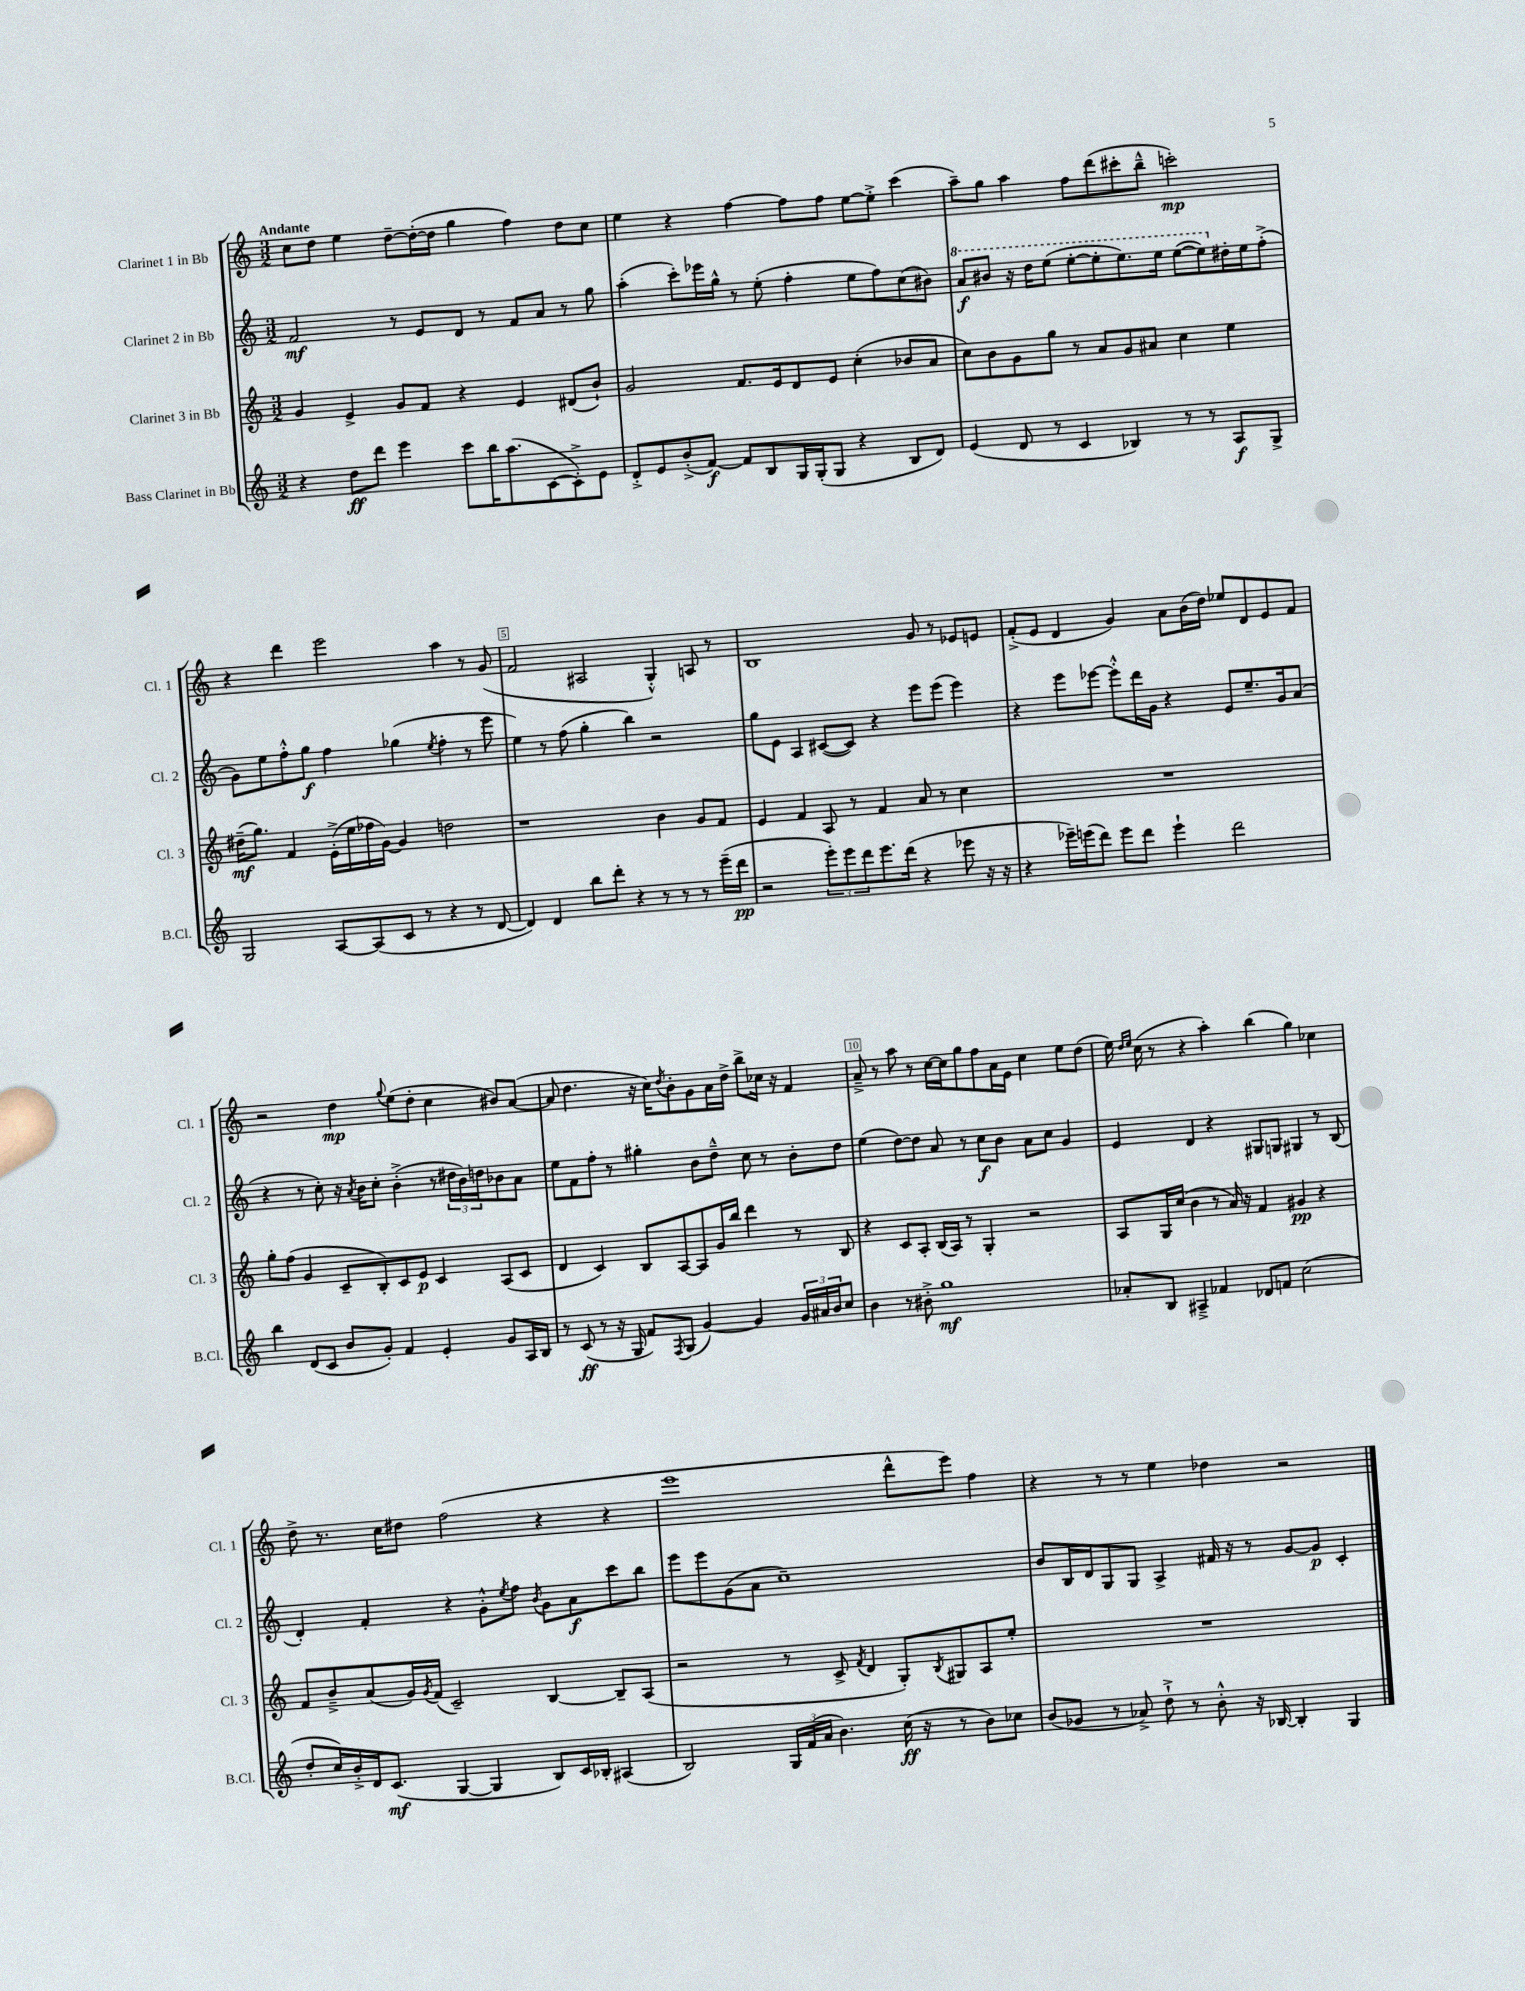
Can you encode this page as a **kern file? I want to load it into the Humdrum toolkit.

**kern	**dynam	**kern	**dynam	**kern	**dynam	**kern	**dynam
*part4	*part4	*part3	*part3	*part2	*part2	*part1	*part1
*staff4	*staff4	*staff3	*staff3	*staff2	*staff2	*staff1	*staff1
*I"Bass Clarinet in Bb	*	*I"Clarinet 3 in Bb	*	*I"Clarinet 2 in Bb	*	*I"Clarinet 1 in Bb	*
*I'B.Cl.	*	*I'Cl. 3	*	*I'Cl. 2	*	*I'Cl. 1	*
*clefG2	*	*clefG2	*	*clefG2	*	*clefG2	*
*k[]	*	*k[]	*	*k[]	*	*k[]	*
*M3/2	*	*M3/2	*	*M3/2	*	*M3/2	*
=1	=1	=1	=1	=1	=1	=1	=1
!	!	!	!	!	!	!LO:TX:a:B:t=Andante	!
4r	.	4g/	.	2f/	mf	8cc\L	.
.	.	.	.	.	.	8dd\J	.
8dd\L	ff	4e^/	.	.	.	4ee\	.
8ddd\J	.	.	.	.	.	.	.
4eee\	.	8g/L	.	8r	.	[8dd~\L	.
.	.	8f/J	.	8e/L	.	(16dd'\L_	.
.	.	.	.	.	.	16dd\JJ]	.
8ccc\L	.	4r	.	8d/J	.	4gg\	.
16bb\K	.	.	.	8r	.	.	.
(8.aa\	.	.	.	.	.	.	.
.	.	4e/	.	8f/L	.	4ff\)	.
[8c\	.	.	.	8a/J	.	.	.
8c'^\])	.	(8d#X/L	.	8r	.	8dd\L	.
8e\J	.	8b`/J)	.	8gg\	.	8cc\J	.
=2	=2	=2	=2	=2	=2	=2	=2
8d'^/L	.	2g/	.	(4aa'\	.	4ee\	.
8e/	.	.	.	.	.	.	.
(8b'^/	.	.	.	8ccc'\L)	.	4r	.
[8f/J)	f	.	.	16eee-X\L	.	.	.
.	.	.	.	16gg^^\JJ	.	.	.
8f/L]	.	8.f/L	.	8r	.	[4ff\	.
8B/	.	.	.	(8ee'\	.	.	.
.	.	16e/k	.	.	.	.	.
16G/L	.	8d/	.	4ff'\	.	8ff\L]	.
(16G'/J	.	.	.	.	.	.	.
8G/J	.	8e/J	.	.	.	8ff\J	.
4r	.	(4cc'\	.	8ee\L	.	[8ee\L	.
.	.	.	.	8ff\)	.	8ee'^\J]	.
8B/L	.	8b-X/L	.	(8cc\	.	(4ccc\	.
8d/J)	.	8a/J	.	8b#X\J)	.	.	.
=3	=3	=3	=3	=3	=3	=3	=3
*	*	*	*	*8va	*	*	*
(4e/	.	8cc\L)	.	8aa/L	f	8aa~\L)	.
.	.	8b\	.	8bb#X/J	.	8gg\J	.
8d/	.	8g\	.	16r	.	4aa\	.
.	.	.	.	16ddd\KL	.	.	.
8r	.	8gg\J	.	(8eee\J	.	.	.
4c/	.	8r	.	[8eee'\L	.	8ff\L	.
.	.	8a/L	.	8eee'\]	.	(8ddd\	.
4B-X/)	.	8g/	.	8.eee\)	.	8ccc#X'\	.
.	.	8a#X/J	.	.	.	8bb~^^\J	.
.	.	.	.	16eee\Jk	.	.	.
8r	.	4cc\	.	([8eee\L	.	2cccn'\)	mp
8r	.	.	.	8eee\])	.	.	.
*	*	*	*	*X8va	*	*	*
8A/L	f	4ee\	.	16dd#X'\L	.	.	.
.	.	.	.	16ee\J	.	.	.
8G^/J	.	.	.	(8ff'^\J	.	.	.
!!LO:LB:g=z
=4	=4	=4	=4	=4	=4	=4	=4
2G/	.	(16dd#X~\KL	mf	8g\L)	.	4r	.
.	.	8.gg\J)	.	.	.	.	.
.	.	.	.	8ee\	.	.	.
.	.	4f/	.	8ff'^^\	.	4ddd\	.
.	.	.	.	8gg\J	f	.	.
[8A/L	.	(16e'^\LL	.	4ff\	.	2eee\	.
.	.	16ee\	.	.	.	.	.
(8A/]	.	16ff-X\	.	.	.	.	.
.	.	[16g\JJ)	.	.	.	.	.
8c/J	.	4g/]	.	(4gg-X\	.	.	.
8r	.	.	.	.	.	.	.
.	.	.	.	8qee/	.	.	.
4r	.	2ddn\	.	4ff'\	.	4aa\	.
8r	.	.	.	8r	.	8r	.
[8d/	.	.	.	8eee\	.	(8g/	.
=5	=5	=5	=5	=5	=5	=5	=5
4d/])	.	1r	.	4ee\)	.	2f/	.
4d/	.	.	.	8r	.	.	.
.	.	.	.	(8ff\	.	.	.
8bb\L	.	.	.	4gg'\	.	2A#X/	.
8ddd'\J	.	.	.	.	.	.	.
4r	.	.	.	4bb\)	.	.	.
8r	.	4b\	.	2r	.	4G'^^/)	.
8r	.	.	.	.	.	.	.
8r	.	8g/L	.	.	.	8An/	.
(16eee~\LL	.	8f/J	.	.	.	8r	.
16ddd\JJ	pp	.	.	.	.	.	.
=6	=6	=6	=6	=6	=6	=6	=6
2r	.	4e/	.	8gg\L	.	1B	.
.	.	.	.	8e\J	.	.	.
.	.	4f/	.	4A/	.	.	.
12eee'\L)	.	8A/	.	([8c#X/L	.	.	.
12eee\	.	.	.	.	.	.	.
.	.	8r	.	8c#/J])	.	.	.
12ddd\	.	.	.	.	.	.	.
8.eee\	.	4f/	.	4r	.	.	.
(16ddd\Jk	.	.	.	.	.	.	.
4r	.	8a/	.	8eee\L	.	8g/	.
.	.	8r	.	(8eee\J	.	8r	.
8eee-X\	.	4cc\	.	4eee\)	.	8e-X/L	.
16r	.	.	.	.	.	8en/J	.
16r	.	.	.	.	.	.	.
=7	=7	=7	=7	=7	=7	=7	=7
4r	.	1.r	.	4r	.	(8f'^/L	.
.	.	.	.	.	.	8e/J	.
16eee-X~\LL)	.	.	.	8eee\L	.	4d/	.
(16eeen\J	.	.	.	.	.	.	.
8ddd\J)	.	.	.	[8eee-X\J	.	.	.
8eee\L	.	.	.	8eee-'^^\L]	.	4g/)	.
8ddd\J	.	.	.	16ddd\L	.	.	.
.	.	.	.	16g\JJ	.	.	.
4eee`\	.	.	.	4r	.	8a\L	.
.	.	.	.	.	.	(16b\L	.
.	.	.	.	.	.	16dd\JJ)	.
2ddd\	.	.	.	8e/L	.	8ee-X/L	.
.	.	.	.	8.ee~/	.	8d/	.
.	.	.	.	.	.	8e/	.
.	.	.	.	16g/k	.	.	.
.	.	.	.	(8a/J	.	8f/J	.
!!LO:LB:g=z
=8	=8	=8	=8	=8	=8	=8	=8
4bb\	.	8gg'\L	.	4r	.	2r	.
.	.	(8ff\J	.	.	.	.	.
(8d/L	.	4g/	.	8r	.	.	.
8c/J	.	.	.	8cc'\)	.	.	.
8b/L	.	8c~/L	.	16r	.	4dd\	mp
.	.	.	.	8qa/	.	.	.
.	.	.	.	16b\KL	.	.	.
8g'/J)	.	8B'/)	.	8cc'\J	.	.	.
.	.	.	.	.	.	8qqgg/	.
4f/	.	8c/	.	(4b'^\	.	(8ee\L	.
.	.	8e/J	p	.	.	8dd'\J	.
4e'/	.	4c/	.	8r	.	4cc\	.
.	.	.	.	24dd#X\LL	.	.	.
.	.	.	.	24b\)	.	.	.
.	.	.	.	24ddn\J	.	.	.
8g/L	.	(8A/L	.	8b-X\	.	8b#X/L)	.
16A/L	.	8c/J	.	8a\J	.	([8a/J	.
16B/JJ	.	.	.	.	.	.	.
=9	=9	=9	=9	=9	=9	=9	=9
8r	.	4d/	.	8ee\L	.	8a/]	.
(8c/	ff	.	.	8f\	.	4.dd\	.
8r	.	4c/)	.	8ff'\J	.	.	.
16r	.	.	.	8r	.	.	.
16G/	.	.	.	.	.	.	.
8f/L)	.	8B/L	.	4gg#X'\	.	16r	.
.	.	.	.	.	.	16cc\KL)	.
8qF/	.	.	.	.	.	8qdd/	.
(8G/J	.	[8A/	.	.	.	8b'\	.
[4g/)	.	8A/]	.	8b\L	.	8g\	.
.	.	16g/L	.	8dd~^^\J	.	16a\L	.
.	.	16bb/JJ	.	.	.	16dd^\JJ	.
4g/]	.	4ddd\	.	8cc\	.	8bb^\L	.
.	.	.	.	8r	.	16cc-X\Jk	.
.	.	.	.	.	.	16r	.
24g/LL	.	8r	.	8b'\L	.	4f/	.
24a#X/	.	.	.	.	.	.	.
24b/J	.	.	.	.	.	.	.
8cc/J	.	8B/	.	8dd\J	.	.	.
=10	=10	=10	=10	=10	=10	=10	=10
4b\	.	4r	.	(4ee\	.	8a~^/	.
.	.	.	.	.	.	8r	.
8r	.	8c/L	.	[8dd\L)	.	8aa\	.
8b#X'^\	.	8A'/J	.	8dd\J]	.	8r	.
1gg	mf	(16B/LL	.	8a/	.	[16cc\LL	.
.	.	16A/JJ)	.	.	.	16cc\J]	.
.	.	8r	.	8r	.	8gg\	.
.	.	4G'/	.	8cc\L	f	8ff\	.
.	.	.	.	8b\J	.	16a\L	.
.	.	.	.	.	.	16e\JJ	.
.	.	2r	.	8a\L	.	4cc\	.
.	.	.	.	8cc\J	.	.	.
.	.	.	.	4g/	.	8ee\L	.
.	.	.	.	.	.	(8dd\J	.
=11	=11	=11	=11	=11	=11	=11	=11
8a-X'/L	.	8A/L	.	4e/	.	16ee\)	.
.	.	.	.	.	.	16qqdd/LL	.
.	.	.	.	.	.	16qqee/JJ	.
.	.	.	.	.	.	(16cc\	.
8B/J	.	16G/L	.	.	.	8r	.
.	.	(16cc/JJ	.	.	.	.	.
4A#X~^/	.	4b\	.	4d/	.	4r	.
4f-X/	.	8r	.	4r	.	4aa'\)	.
.	.	16a/)	.	.	.	.	.
.	.	16r	.	.	.	.	.
8d-X/L	.	4f/	.	8G#X/L	.	(4bb\	.
8fn/J	.	.	.	8Gn/J	.	.	.
(2cc\	.	4g#X/	pp	4G#X/	.	4gg\)	.
.	.	4r	.	8r	.	4cc-X\	.
.	.	.	.	(8B/	.	.	.
!!LO:LB:g=z
=12	=12	=12	=12	=12	=12	=12	=12
8dd'/L	.	8f/L	.	4d'/)	.	8dd^\	.
16cc/L)	.	8b~^/	.	.	.	8.r	.
16b'^/	.	.	.	.	.	.	.
16d/J	.	(8a/	.	4f'/	.	.	.
(8.c/J	mf	.	.	.	.	16cc\KL	.
.	.	16g/L)	.	.	.	8dd#X\J	.
.	.	8qg/	.	.	.	.	.
.	.	(16f/JJ	.	.	.	.	.
[4G/	.	2c~/)	.	4r	.	(2ff\	.
4G/]	.	.	.	8g'^^\L	.	.	.
.	.	.	.	8qee/	.	.	.
.	.	.	.	8ff\J	.	.	.
.	.	.	.	8qb/	.	.	.
8B/L)	.	[4B/	.	8g\L	.	4r	.
16c/L	.	.	.	8a\	f	.	.
16B-X'/JJ	.	.	.	.	.	.	.
(4A#X/	.	8B~/L]	.	8ccc\	.	4r	.
.	.	(8A/J	.	8bb\J	.	.	.
=13	=13	=13	=13	=13	=13	=13	=13
2B/)	.	2r	.	8eee\L	.	1eee	.
.	.	.	.	8eee\	.	.	.
.	.	.	.	(8g\	.	.	.
.	.	.	.	8a\J	.	.	.
24G/LL	.	8r	.	1cc~)	.	.	.
(24f/	.	.	.	.	.	.	.
24a/JJ	.	.	.	.	.	.	.
4.b\)	.	8c^/	.	.	.	.	.
.	.	8qf/	.	.	.	.	.
.	.	4d/	.	.	.	.	.
(16cc\	ff	8G'/L)	.	.	.	8ddd^^\L	.
16r	.	.	.	.	.	.	.
.	.	8qB/	.	.	.	.	.
8r	.	8G#X/	.	.	.	8eee\J)	.
8b\L)	.	8A/	.	.	.	4ff\	.
8cc-X\J	.	8ee'/J	.	.	.	.	.
=14	=14	=14	=14	=14	=14	=14	=14
(8b/L	.	1.r	.	8b/L	.	4r	.
8g-X/J	.	.	.	16B/L	.	.	.
.	.	.	.	16d/J	.	.	.
8r	.	.	.	8G/	.	8r	.
8a-X^/)	.	.	.	8G/J	.	8r	.
8dd`^\	.	.	.	4A^/	.	4ee\	.
8r	.	.	.	.	.	.	.
8b'^^\	.	.	.	16f#X/	.	4dd-X\	.
.	.	.	.	16r	.	.	.
16r	.	.	.	8r	.	.	.
[16B-X/	.	.	.	.	.	.	.
4B-'/]	.	.	.	[8g/L	.	2r	.
.	.	.	.	8g/J]	p	.	.
4G/	.	.	.	4c'/	.	.	.
==	==	==	==	==	==	==	==
*-	*-	*-	*-	*-	*-	*-	*-
